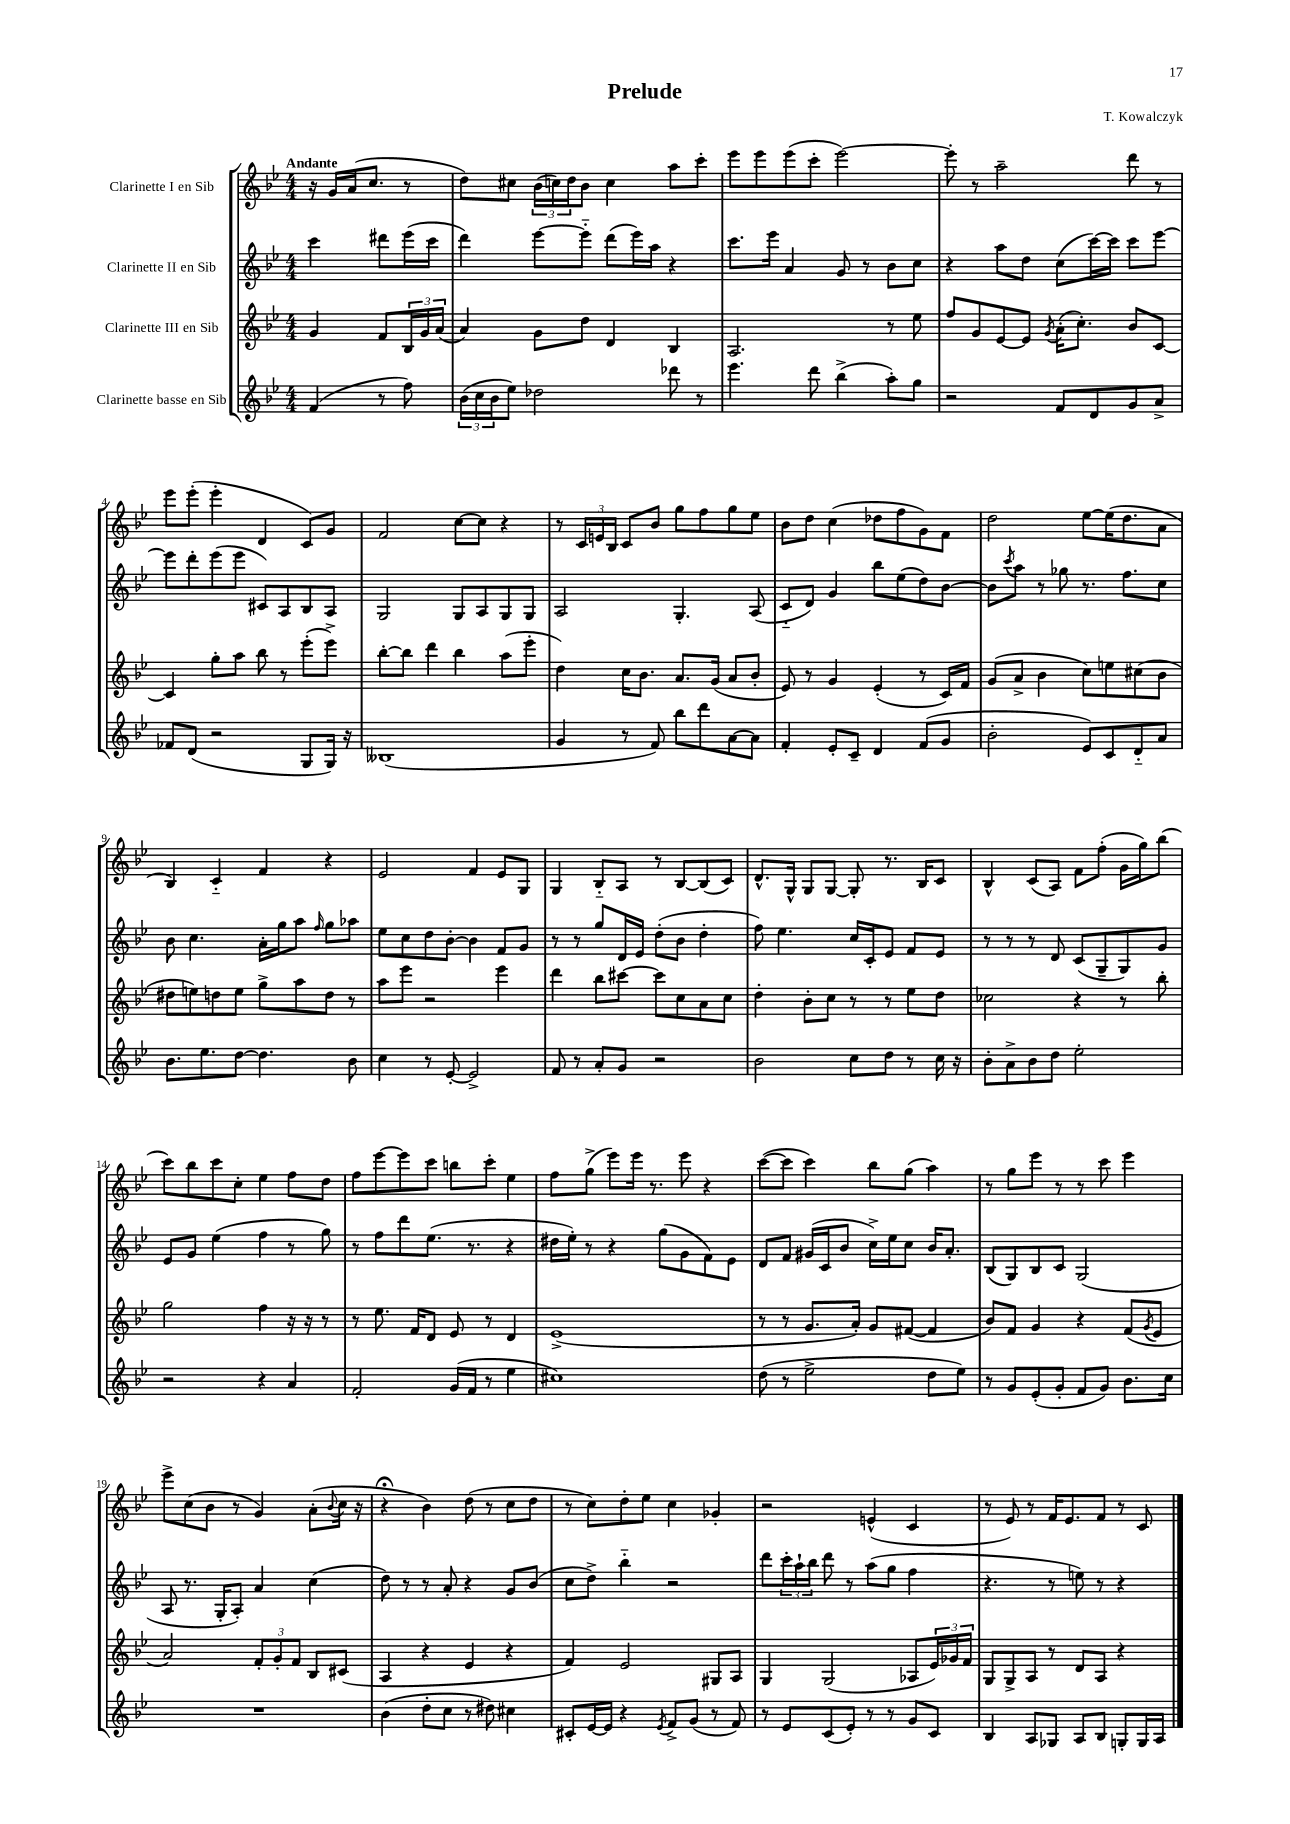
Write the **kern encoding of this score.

**kern	**kern	**kern	**kern
*staff4	*staff3	*staff2	*staff1
*clefG2	*clefG2	*clefG2	*clefG2
*k[b-e-]	*k[b-e-]	*k[b-e-]	*k[b-e-]
*M4/4	*M4/4	*M4/4	*M4/4
(4f	4g	4ccc	16r
.	.	.	16g
.	.	.	(16a
.	.	.	8.cc
8r	8f	8ddd#	.
8ff)	24B-	(16eee-	8r
.	24g	.	.
.	.	16ccc	.
.	(24a	.	.
=	=	=	=
(24b-	4a)	4ddd)	8dd)
24cc	.	.	.
24b-	.	.	.
8ee-)	.	.	8cc#
2dd-	8g	[8eee-	(24b-
.	.	.	24cc)
.	.	.	24dd
.	8dd	8eee-'~]	8b-
.	4d	(8ddd	4cc
.	.	16eee-)	.
.	.	16aa	.
8ddd-	4B-	4r	8aa
8r	.	.	8ccc'
=	=	=	=
4.eee-	2.A	8.ccc	8eee-
.	.	.	8eee-
.	.	16eee-	.
.	.	4a	(8eee-
8ddd	.	.	8ccc'
(4bb-^	.	8g	[2eee-)
.	.	8r	.
8aa')	8r	8b-	.
8gg	8ee-	8cc	.
=	=	=	=
2r	8ff	4r	8eee-']
.	8g	.	8r
.	[8e-	8aa	2aa~
.	8e-]	8dd	.
.	8qg	.	.
8f	(16a'	(8cc	.
.	8.cc')	.	.
8d	.	[16ccc)	.
.	.	16ccc]	.
8g	8b-	8ccc	8ddd
8a^	[8c	[8eee-	8r
=	=	=	=
8f-	4c]	8eee-]	8eee-
(8d	.	8ddd'	(8eee-'
2r	8gg'	(8eee-	4eee-'
.	8aa	8eee-	.
.	8bb-	8c#)	4d
.	8r	8A	.
8G	(8eee-'	8B-	8c)
16G)	8eee-^)	8A	8g
16r	.	.	.
=	=	=	=
(1B--	[8bb-'	2G	2f
.	8bb-]	.	.
.	4ddd	.	.
.	4bb-	8G	[8cc
.	.	8A	8cc]
.	(8aa	8G	4r
.	8eee-'	8G	.
=	=	=	=
4g	4dd)	2A	8r
.	.	.	24c
.	.	.	24e
.	.	.	24B-
8r	16cc	.	8c
.	8.b-	.	.
8f)	.	.	8b-
8bb-	8.a	4.G'	8gg
8ddd	.	.	8ff
.	(16g	.	.
[8a	8a	.	8gg
8a]	8b-'	(8A	8ee-
=	=	=	=
4f'	8e-)	8c'~	8b-
.	8r	8d)	8dd
8e-'	4g	4g	(4cc
8c~	.	.	.
4d	(4e-'	8bb-	8dd-
.	.	(8ee-	8ff
(8f	8r	8dd)	8g)
8g	16c)	[8b-	8f
.	16f	.	.
=	=	=	=
2b-'	(8g	8b-]	2dd
.	.	8qccc	.
.	8a^	8aa	.
.	4b-	8r	.
.	.	8gg-	.
8e-)	8cc)	8.r	[8ee-
8c	8ee	.	(16ee-]
.	.	8.ff	8.dd
8d'~	(8cc#	.	.
8a	8b-	8cc	8a
=	=	=	=
8.b-	8dd#	8b-	4B-)
.	8ee)	4.cc	.
8.ee-	.	.	.
.	8dd	.	4c'~
[8dd	8ee	.	.
4.dd]	8gg^	16a'	4f
.	.	16gg	.
.	8aa	8aa	.
.	.	16qqff	.
.	8dd	8gg	4r
8b-	8r	8aa-	.
=	=	=	=
4cc	8aa	8ee-	2e-
.	8eee-	8cc	.
8r	2r	8dd	.
[8e-'	.	[8b-'	.
2e-^]	.	4b-]	4f
.	4eee-	8f	8e-
.	.	8g	8G
=	=	=	=
8f	4ddd	8r	4G
8r	.	8r	.
8a'	8bb-	8gg	8B-'~
8g	[8ccc#	16d	8A
.	.	16e-	.
2r	8ccc#]	(8dd'	8r
.	8cc	8b-	[8B-
.	8a	4dd'	(8B-]
.	8cc	.	8c)
=	=	=	=
2b-	4dd'	8ff)	8.d^^
.	.	4.ee-	.
.	.	.	16G^^
.	8b-'	.	8G
.	8cc	.	[8G
8cc	8r	16cc	8G']
.	.	16c'	.
8dd	8r	8e-	8.r
8r	8ee-	8f	.
.	.	.	16B-
16cc	8dd	8e-	8c
16r	.	.	.
=	=	=	=
8b-'	2cc-	8r	4B-^^
8a^	.	8r	.
8b-	.	8r	(8c
8dd	.	8d	8A)
2ee-'	4r	(8c	8f
.	.	8G~	(8ff'
.	8r	8G)	16g
.	.	.	16gg)
.	8bb-'	8g	(8bb-
=	=	=	=
2r	2gg	8e-	8ccc)
.	.	8g	8bb-
.	.	(4ee-	8ccc
.	.	.	8cc'
4r	4ff	4ff	4ee-
4a	16r	8r	8ff
.	16r	.	.
.	8r	8gg)	8dd
=	=	=	=
2f'	8r	8r	8ff
.	8.ee-	8ff	[8eee-
.	.	8ddd	8eee-]
.	16f	.	.
.	8d	(8.ee-	8ccc
(16g	8e-	.	8bb
16f	.	8.r	.
8r	8r	.	8ccc'
4ee-	4d	4r	4ee-
=	=	=	=
1cc#)	(1e-^	16dd#	8ff
.	.	16ee-')	.
.	.	8r	(8gg^
.	.	4r	8eee-)
.	.	.	16eee-
.	.	.	8.r
.	.	(8gg	.
.	.	8g	8eee-
.	.	8f)	4r
.	.	8e-	.
=	=	=	=
(8dd	8r	8d	([8ccc
8r	8r	8f	8ccc]
2ee-^	8.g	(16g#	4ccc)
.	.	16c	.
.	.	8b-	.
.	16a')	.	.
.	8g	16cc^)	8bb-
.	.	16ee-	.
.	([8f#	8cc	(8gg
8dd	4f#]	16b-	4aa)
.	.	8.a'	.
8ee-)	.	.	.
=	=	=	=
8r	8b-)	(8B-	8r
8g	8f	8G)	8gg
(8e-'	4g	8B-	8eee-
8g'	.	8c	8r
8f	4r	(2G	8r
8g)	.	.	8ccc
8.b-	(8f	.	4eee-
.	8qg	.	.
.	8e-	.	.
16cc	.	.	.
=	=	=	=
1r	2a)	8A	8eee-^
.	.	8.r	(8cc
.	.	.	8b-
.	.	16G'	.
.	.	8A')	8r
.	12f'	4a	4g)
.	12g'	.	.
.	12f	.	.
.	8B-	(4cc	(8a'
.	.	.	8qqb-
.	(8c#	.	16cc
.	.	.	16r
=	=	=	=
(4b-	4A	8dd)	4r;
.	.	8r	.
8dd'	4r	8r	4b-)
8cc	.	8a'	.
8r	4e-	4r	(8dd
8dd#)	.	.	8r
4cc#	4r	8g	8cc
.	.	(8b-	8dd
=	=	=	=
8c#'	4f)	8cc	8r
[16e-	.	8dd^)	8cc)
16e-]	.	.	.
4r	2e-	4bb-'~	8dd'
.	.	.	8ee-
8qe-	.	.	.
8f^	.	2r	4cc
(8g	.	.	.
8r	8G#	.	4g-'
8f)	8A	.	.
=	=	=	=
8r	4G	8ddd	2r
8e-	.	24ccc'	.
.	.	24aa`	.
.	.	24bb-	.
(8c	(2G	8ddd	.
8e-')	.	8r	.
8r	.	(8aa	(4e^^
8r	.	8gg	.
8g	8A-	4ff	4c
8c	24e-)	.	.
.	24g-	.	.
.	24f	.	.
=	=	=	=
4B-	8G	4.r	8r
.	8G^	.	8e-)
8A	8A	.	8r
8G-	8r	8r	16f
.	.	.	8.e-
8A	8d	8ee)	.
8B-	8A	8r	8f
8G'	4r	4r	8r
16G	.	.	8c
16A	.	.	.
==	==	==	==
*-	*-	*-	*-
